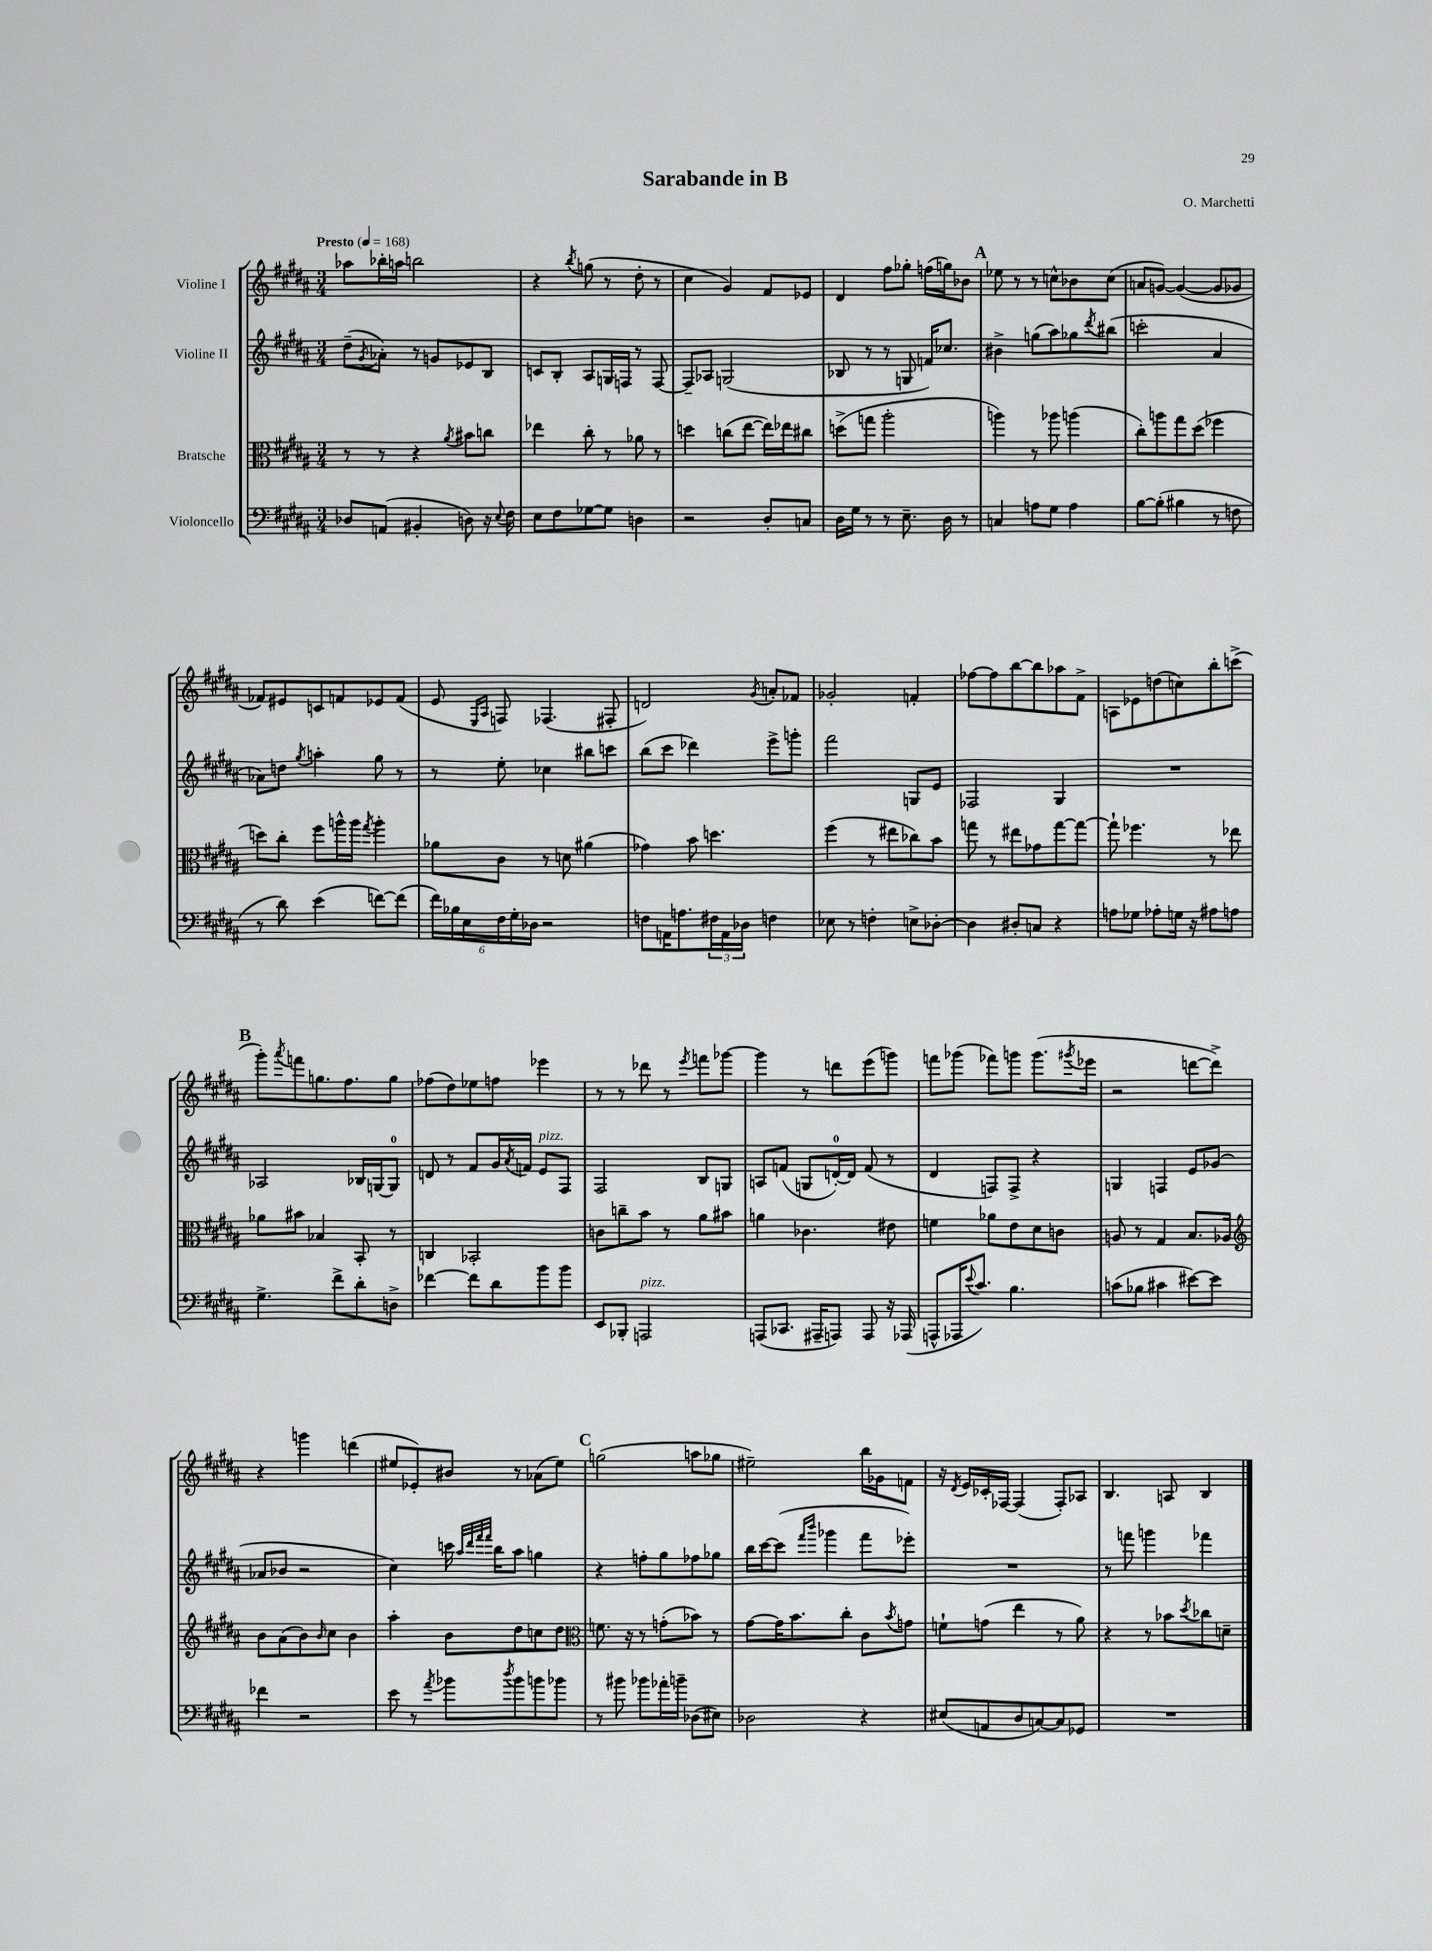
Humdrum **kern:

**kern	**kern	**kern	**kern
*staff4	*staff3	*staff2	*staff1
*clefF4	*clefC3	*clefG2	*clefG2
*k[f#c#g#d#a#]	*k[f#c#g#d#a#]	*k[f#c#g#d#a#]	*k[f#c#g#d#a#]
*M3/4	*M3/4	*M3/4	*M3/4
*MM168	*MM168	*MM168	*MM168
8D-/L	8r	(8dd#~\L	8aa-\L
.	.	8qg#/	.
(8AA/J	8r	8a-'\J)	16bb-'\L
.	.	.	16aa\JJ
4BB#'/	4r	8r	2bb\
.	.	8g/L	.
.	8qa#/	.	.
8D\)	8b#\L	8e-/	.
16r	8cc\J	8B/J	.
8qqE/	.	.	.
16F#\	.	.	.
=	=	=	=
8E\L	4ee-\	8c/L	4r
8F#\	.	8B'/J	.
.	.	.	8qbb/
[8G-\	8cc#'\	8A#/L	(8gg\
8G-\]J	8r	16G/L	8r
.	.	16F/JJ	.
4D\	8a-\	8r	8dd#'\
.	8r	[8F/	8r
=	=	=	=
2r	4dd\	8F~/]L	4cc#\
.	.	8A-/J	.
.	(8cc\L	(2G/	4g#/)
.	[8ee\J	.	.
8D#'/L	16ee\]LL)	.	8f#/L
.	16ee-\J	.	.
8C/J	8cc#\J	.	8e-/J
=	=	=	=
16D#\LL	(8dd^\L	8B-/	4d#/
16G#\JJ	.	.	.
8r	8gg\J	8r	.
8r	2aa#'\	8r	8ff#\L
8.E~\	.	8G/	8gg-'\J
.	.	16f/LK)	(16ff\LL
16D#\	.	8.cc-/J	16gg\J)
8r	.	.	8b-\J
=	=	=	=
4C/	4aa\)	4b#^\	8ee-\
.	.	.	8r
8A\L	8r	(8gg\L	8r
8G#\J	8aa-\	8aa#\)	8cc^^\L
4A\	(4aa\	8gg-\	8b-\
.	.	8qddd#/	.
.	.	(8bb#\J	(8cc\J
=	=	=	=
[8B\L	8cc#'\L)	2ccc'\	8a/L
(8B'\]J	8aa\	.	[8g/J)
4B#\	8gg#\	.	(4g/_
.	(8dd#\J	.	.
8r	4ff-\	4a#/	8g/]L
8F\	.	.	8g-/J
=	=	=	=
8r	8dd\L)	8a-\L)	8f-/L)
8d#\)	8cc#'\J	8dd\J	8e#/
.	.	8qgg#/	.
(4e\	8ff#\L	4aa'\	8c/
.	16aa^^\L	.	8f/
.	16aa\JJ	.	.
.	8qgg#/	.	.
[8f\L)	4aa'\	8gg#\	8e-/
(8f\]J	.	8r	(8f/J
=	=	=	=
24f#\LL)	8a-\L	8r	8e/
24B-\	.	.	.
24E\	.	.	.
.	.	.	16qqE/LL
.	.	.	16qqA#/JJ
24F#\	8c#\J	8ee'\	8F/)
24G#'\	.	.	.
24D-\JJ	.	.	.
2r	8r	4cc-\	(4.F-/
.	8d\	.	.
.	(4a#\	8bb#\L	.
.	.	8ccc\J	8F#'/
=	=	=	=
8F\L	4g-\)	(8bb\L	2d/)
16AA\K	.	8ccc#\J	.
8.A\	.	.	.
.	8b\	4ddd-\)	.
24F#\L	4.dd\	.	.
24AA\	.	.	.
24D-\JJ	.	.	.
.	.	.	8qg#/
4F\	.	8eee^\L	8a'/L
.	.	8ggg'\J	8f-/J
=	=	=	=
8E-\	(4ff#\	2fff#\	2g-'/
8r	.	.	.
4F'\	8r	.	.
.	8ee#\L	.	.
8E^\L	8cc-\)	8G/L	4f'/
[8D-'\J	8b\J	8e/J	.
=	=	=	=
4D-\]	8gg\	2F-/	[8ff-\L
.	8r	.	8ff-\]
8D#'/L	8ee#\L	.	[8bb\
8C/J	8g-\	.	8bb\]
4r	[8gg\	4G#/	8aa-\
.	8gg\_J	.	8f#^\J
=	=	=	=
8A\L	8gg`\]	2.r	8A\L
8G-\J	4.ff-\	.	8e-\
8A-'\L	.	.	(8dd\
16G\Jk	.	.	8cc\)
16r	.	.	.
8A#\L	8r	.	8bb'\
8A\J	8ee-\	.	(8ccc^\J
=	=	=	=
4.G#^\	8a-\L	2A-/	8ggg#'\L)
.	.	.	8qaaa#/
.	8b#\J	.	8fff\
.	4B-/	.	8.gg\
8f#^\L	.	.	.
.	.	.	8.ff#\
8d#'\	8BB'/	16B-/LL	.
.	.	[16G/J	.
8D^\J	8r	8G/]J	8gg\J
=	=	=	=
[4f-\	4C/	8d/	(8ff-\L
.	.	8r	8dd#\)
8f-\]L	2BB-'/	8f#/L	8ee-\
8d#\	.	16g#/L	8ff\J
.	.	8qa#/	.
.	.	16f/JJ	.
8b\	.	8e/L	4eee-\
8b\J	.	8F#/J	.
=	=	=	=
8EE/L	8c\L	2F#/	8r
8BBB-'/J	8cc~\	.	8r
2AAA/	8b\J	.	8ddd-\
.	8r	.	8r
.	.	.	8qeee/
.	8a#\L	8B/L	8fff\L
.	8b#\J	8G/J	[8ggg-\J
=	=	=	=
(8AAA/L	4a\	8A/L	4ggg-\]
8.CC-/J	.	(8f/J	.
.	4.c-\	8G/L	8r
16AAA#~/LK	.	.	.
8AAA/J)	.	[16d'/L)	8ddd\L
.	.	16d/]JJ	.
8AAA/	.	(8f/	(8eee\
16r	8e#\	8r	8ggg\J)
(16AAA-/	.	.	.
=	=	=	=
8AAA^^/L	4f\	4d#/	8fff\L
16AAA-/K	.	.	(8ggg-\J
8qqe/	.	.	.
8.c#/J)	.	.	.
.	8a-\L	8F/L)	8fff-\L)
4.B\	8e\	8F^/J	8ggg\J
.	8d#\	4r	(8.ggg\L
.	8c\J	.	.
.	.	.	8qggg#/
.	.	.	16eee-\Jk
=	=	=	=
(8c\L	8A/	4G/	2r
8B-\J	8r	.	.
4c#\	4G#/	4F/	.
[8e#\L)	8.B/L	8e/L	[8ddd\L
8e#\]J	.	(8g-/J	8ddd^\]J)
.	16A-/Jk	.	.
=	=	=	=
*	*clefG2	*	*
4f-\	8b\L	8a-/L	4r
.	(8a#\	8b-/J	.
2r	8b\)	2r	4ggg\
.	16qqb/	.	.
.	8cc#\J	.	.
.	4b\	.	(4ddd\
=	=	=	=
8e\	4aa#'\	4cc#\)	8ee#/L
8r	.	.	8e-'/)
8qa#/	.	.	.
8b-\L	8b\L	16ccc\	8b#/J
.	.	32qqaa#/LLL	.
.	.	32qqddd#/	.
.	.	32qqfff#/	.
.	.	32qqfff#/JJJ	.
.	.	16bb\LK	.
8qdd#/	.	.	.
8b-\	8dd#\	8aa#\J	8r
8b\	8cc\	4gg\	(8a-\L
8b-\J	8dd#\J	.	8ee#\J)
=	=	=	=
*	*clefC3	*	*
8r	8.f\	4r	(2gg\
8b#\	.	.	.
.	16r	.	.
8b-\L	8r	8ff'\L	.
16a-'\L	(8g'\L	8gg#\	.
16b~\JJ	.	.	.
(8D-\L	8b-\J)	8ff-\	8aa\L
8E#\J)	8r	8gg-\J	8gg-\J
=	=	=	=
2D-\	[8g#\L	16bb\LL	2ee#~\)
.	.	[16ccc#\J	.
.	16g#\]K	(8ccc#\]J	.
.	8.b\	.	.
.	.	16qqfff#/LL	.
.	.	16qqbbb/JJ	.
.	.	4ggg-\	.
.	8cc#'\J	.	.
4r	8c#\L	8fff#\L	16bb\LL
.	.	.	16g-\J
.	8qb/	.	.
.	8g\J	8eee-'\J)	8f\J
=	=	=	=
(8E#/L	8f`\L	2.r	16r
.	.	.	8qd#/
.	.	.	16e/LL
8AA/	(8g\J	.	16c-'/
.	.	.	[16F-/JJ
8D#/	4ee\	.	(4F-/]
[8C/)	.	.	.
8C/]	8r	.	8F-'/L)
8GG-/J	8a#\)	.	8A-/J
=	=	=	=
2.r	4r	8r	4.B/
.	.	8fff\	.
.	8r	4ggg\	.
.	8b-\L	.	8A/
.	8qdd#/	.	.
.	8cc-\	4fff-\	4B/
.	8d~\J	.	.
==	==	==	==
*-	*-	*-	*-
